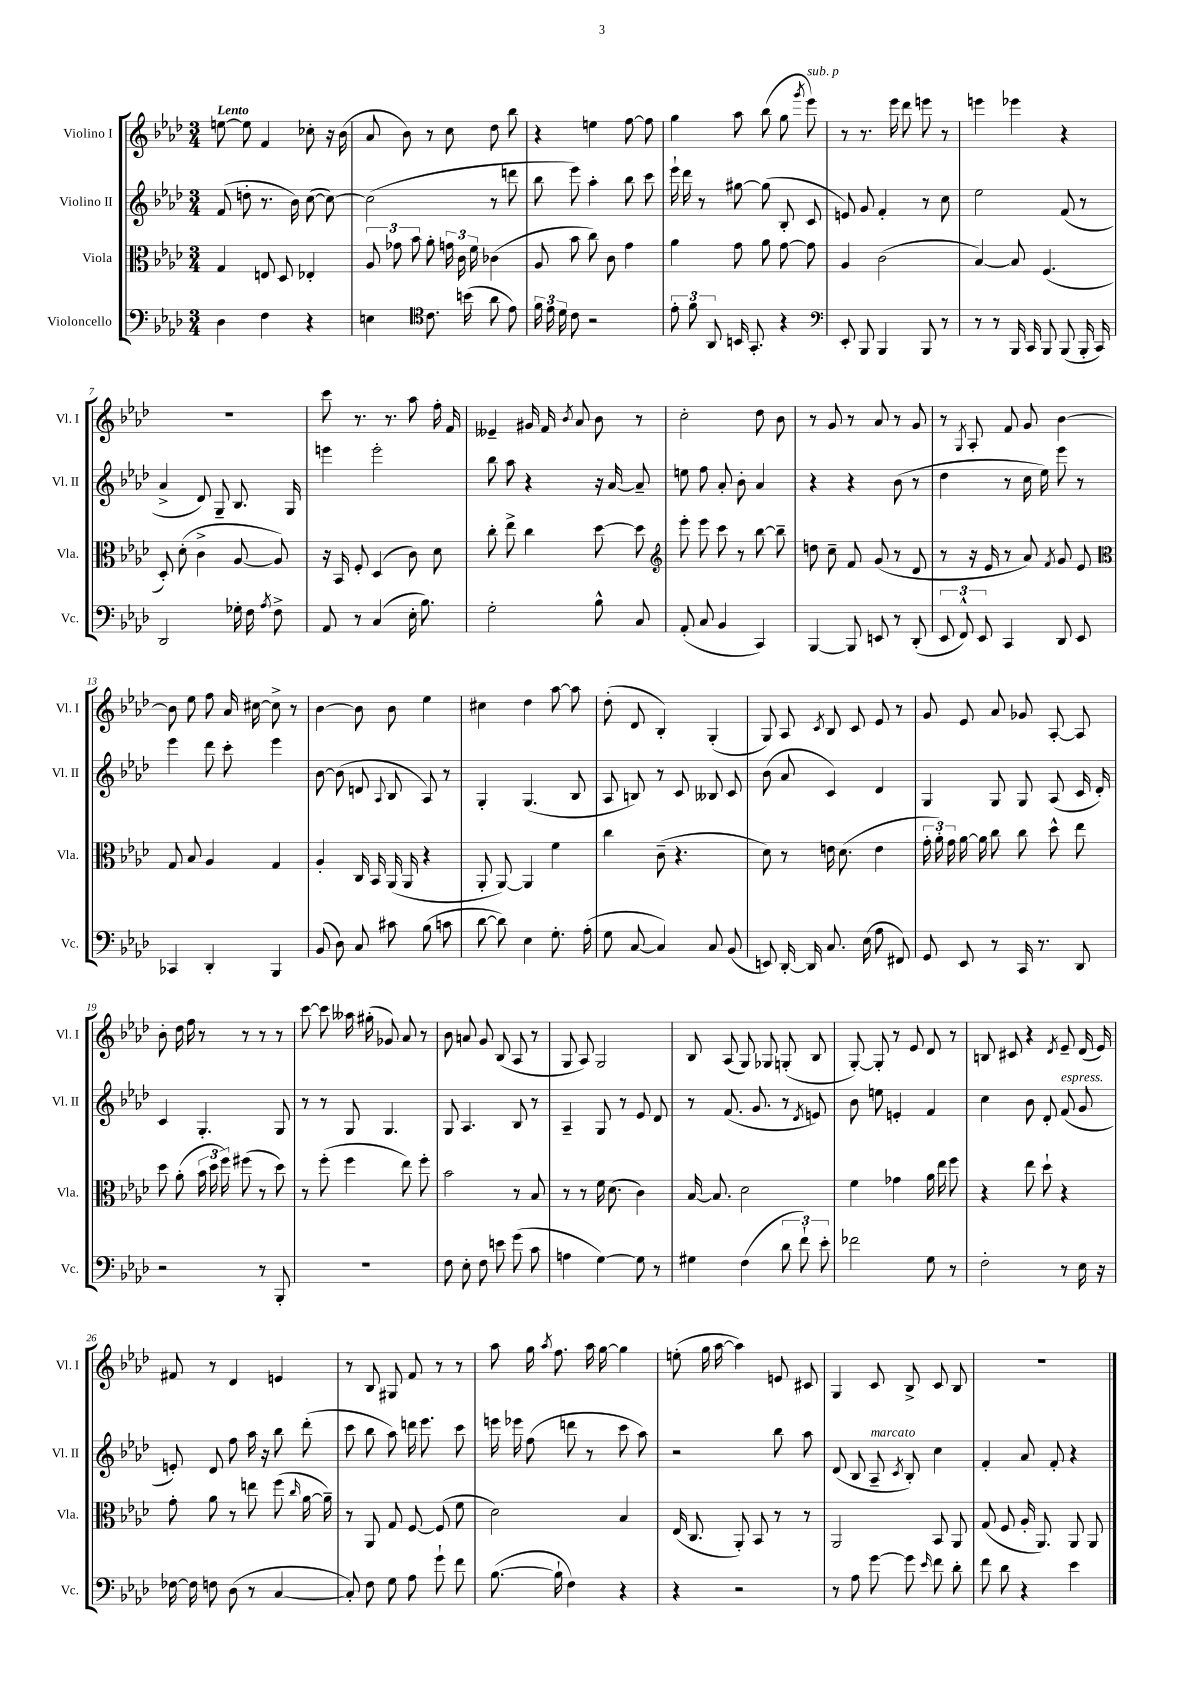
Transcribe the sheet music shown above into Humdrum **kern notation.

**kern	**kern	**kern	**kern
*staff4	*staff3	*staff2	*staff1
*clefF4	*clefC3	*clefG2	*clefG2
*k[b-e-a-d-]	*k[b-e-a-d-]	*k[b-e-a-d-]	*k[b-e-a-d-]
*M3/4	*M3/4	*M3/4	*M3/4
4D-	4G	(8f	[8ee
.	.	8dd'	8ee]
4F	8E	8.r	4f
.	8D-	.	.
.	.	16b-)	.
4r	4E-'	([8cc	8cc-'
.	.	8cc_)	16r
.	.	.	(16b-
=	=	=	=
4E	12A-	(2cc]	8a-
.	12g-	.	.
.	.	.	8b-)
.	12b-	.	.
*clefC4	*	*	*
8.c	8a-'	.	8r
.	24g	.	8cc
.	24c	.	.
(16b	.	.	.
.	24f	.	.
8a-	(4c-	8r	8dd-
8e-)	.	8ddd	8bb-
=	=	=	=
24f	8A-	8bb-	4r
24e-	.	.	.
24d-	.	.	.
8c	8b-	8eee-)	.
2r	8cc)	4aa-'	4ee
.	8c	.	.
.	4g	8bb-	[8ff
.	.	8ccc	8ff]
=	=	=	=
12e-'	4a-	16eee-`	4gg
.	.	16ddd-	.
12f	.	.	.
.	.	8r	.
12AA-	.	.	.
16BB	8g	[8gg#	8aa-
8.GG'	.	.	.
.	8a-	(8gg#]	(8bb-
4r	[8g	8B-'	8gg
.	.	.	8qggg
.	8g]	8c	8eee-)
=	=	=	=
*clefF4	*	*	*
8EE-'	4A-	8e)	8r
8BBB-	.	8g	8.r
4BBB-	(2c	4f'	.
.	.	.	16eee-
.	.	.	8ddd-
8BBB-	.	8r	8eee
8r	.	8cc	8r
=	=	=	=
8r	[4B-)	2ee-	4eee
8r	.	.	.
16BBB-	8B-]	.	4eee-
16CC	.	.	.
8BBB-	(4.F	.	.
(8BBB-	.	(8f	4r
16BBB-'	.	8r	.
16CC)	.	.	.
=	=	=	=
2DD-	8D-')	4a-^	2.r
.	(8d-'	.	.
.	4c^	8d-)	.
.	.	8G~	.
16G-'	[8A-	8.B-	.
16F	.	.	.
8qA-	.	.	.
8F^	8A-])	.	.
.	.	16G	.
=	=	=	=
8AA-	16r	4eee	8ccc
.	16BB-	.	.
8r	8F'	.	8.r
(4C	(4D-	2eee'	.
.	.	.	8.r
16E-'	8c)	.	8aa-
8.B-)	.	.	.
.	8d-	.	16ff'
.	.	.	16f
=	=	=	=
2G'	8cc'	8bb-	4e--~
.	8ee-^	8aa-	.
.	4cc	4r	16g#
.	.	.	16f
.	.	.	8qb-
.	.	.	8a-
8B-^^	[8dd-	16r	8b-
.	.	[16a-	.
8C	8dd-]	8a-~]	8r
=	=	=	=
*	*clefG2	*	*
(8AA-'	8eee-'	8ee	2cc'
8C	8eee-	8ff	.
4BB-	8ccc	8a-'	.
.	8r	8b-'	.
4CC)	[8bb-	4a-	8dd-
.	8bb-~]	.	8b-
=	=	=	=
[4BBB-	8dd	4r	8r
.	8cc~	.	8g
8BBB-]	8f	4r	8r
8EE	(8g	.	8a-
8r	8r	(8b-	8r
(8DD-'	8d-	8r	8g
=	=	=	=
12EE-	8r	4dd-	8r
12FF^^)	.	.	.
.	.	.	8qG
.	16r	.	8A-'
12EE-	.	.	.
.	16e-	.	.
4CC	8r	8r	8f
.	8a-)	16cc	8g
.	.	16ee-)	.
.	8qf	.	.
8DD-	8g	8eee-	[4b-
8EE-	8e-	8r	.
=	=	=	=
*	*clefC3	*	*
4CC-	8G	4eee-	8b-]
.	8B-	.	8ee-
4DD-'	4A-	8ddd-	8ff
.	.	8ccc'	16a-
.	.	.	[16cc#
4BBB-	4G	4eee-	8cc#^]
.	.	.	8r
=	=	=	=
(8BB-	4A-'	[8b-	[4b-
8D-)	.	(8b-]	.
8C	16C	8d	8b-]
.	16BB-	.	.
.	.	8qqA-	.
8c#	(16AA-	8B-	8b-
.	16AA-	.	.
(8B-	4r	8A-)	4ee-
8c	.	8r	.
=	=	=	=
[8d-	8AA-'	4G'	4cc#
8d-])	[8AA-)	.	.
4E-	4AA-]	(4.G	4dd-
8.G'	4f	.	[8aa-
.	.	8B-	8aa-]
(16A-'	.	.	.
=	=	=	=
8G	4cc	8A-	(8dd-'
[8C	.	8B)	8d-
4C])	(8c~	8r	4B-')
.	4.r	8c	.
8C	.	8B--	(4G'
(8BB-	.	8c	.
=	=	=	=
8EE)	8d-)	(8b-	8G)
[16DD-'	8r	8a-	8A-
16DD-]	.	.	.
.	.	.	8qc
8.C	16e	4c)	8B-
.	(8.d-	.	.
.	.	.	8c
(16E-	.	.	.
8A-	4e	4d-	8e-
8FF#)	.	.	8r
=	=	=	=
8GG	24g'	4G	8g
.	24a-')	.	.
.	24g	.	.
8EE-	[16a-	.	8e-
.	16a-]	.	.
8r	8cc	8G	8a-
16CC	8cc	8G	8g-
8.r	.	.	.
.	8dd-^^	(8A-	[8A-'
8DD-	8ee-	16c	8A-]
.	.	16d-')	.
=	=	=	=
2r	8dd-	4c	8b-'
.	(8a-'	.	16dd-
.	.	.	16ff
.	24b-	4.G'	8r
.	24dd-	.	.
.	24ff)	.	.
.	(8ff#	.	8r
8r	8r	.	8r
8BBB-'	8dd-)	8G	8r
=	=	=	=
2.r	8r	8r	[8ccc
.	(8ff'	8r	8ccc]
.	4ff	8G	16aa--
.	.	.	(16gg#'
.	.	4.G	8g-)
.	8ee-)	.	8a-
.	8ff'	.	8r
=	=	=	=
8F	2b-	8G	8b-
8E-'	.	4.A-	8a
8F	.	.	8g
8e	.	.	(8B-
(8g	8r	8B-	8A-
8c	8B-	8r	8r
=	=	=	=
4A	8r	4A-~	8G
.	8r	.	8A-)
[4G)	16f	8G	2G
.	(8.d-	.	.
.	.	8r	.
8G]	4c)	8e-	.
8r	.	8d-	.
=	=	=	=
4G#	[16B-	8r	8B-
.	8.B-]	.	.
.	.	(8.f	(8A-
(4F	2d-	.	8G)
.	.	8.g	.
.	.	.	8G-
12d-	.	8r	(8G'
12f`)	.	.	.
.	.	8qd-	.
.	.	8e)	8B-
12e-'	.	.	.
=	=	=	=
2f-	4f	8b-	[8G')
.	.	8ee	8G']
.	4g-	4e'	8r
.	.	.	8e-
8G	16a-	4f	8d-
.	16ee-	.	.
8r	8ff	.	8r
=	=	=	=
2F'	4r	4cc	8B
.	.	.	8c#
.	8ee-	8b-	4r
.	8dd-`	8d-'	.
.	.	.	8qd-
8r	4r	(8f	8e-~
16E-	.	8g	(16d-
16r	.	.	16e-)
=	=	=	=
[16F-	8g'	8e')	8f#
16F-]	.	.	.
8F	8a-	8d-	8r
(8D-	8r	8ff	4d-
8r	8ee	16aa-	.
.	.	16r	.
[4C	(8ff	8bb-	4e
.	16qqcc	.	.
.	[16a-	(8ddd-'	.
.	16a-~])	.	.
=	=	=	=
8C'])	8r	8ccc	8r
8F	8AA-	8bb-	8B-
8G	8G	8aa-)	8G#
8A-	[8F	16ddd	8f
.	.	8.eee-	.
8g`	(8F]	.	8r
8f	8f	8ccc	8r
=	=	=	=
([8.B-	2d-)	16eee	8aa-
.	.	16eee-	.
.	.	(8ff	16gg
.	.	.	8qaa-
16B-`]	.	.	8.ff
4F)	.	8ddd	.
.	.	8r	16aa-
.	.	.	[16gg
4r	4B-	8ccc	4gg]
.	.	8aa-)	.
=	=	=	=
4r	(16E-	2r	(8ee'
.	8.C	.	.
.	.	.	16gg
.	.	.	[16aa-
2r	8AA-')	.	4aa-])
.	8BB-	.	.
.	8r	8bb-	8e
.	8r	8aa-	8c#
=	=	=	=
8r	2AA-	(8d-	4G
8A-	.	8B-	.
[8g	.	8A-~	8c
.	.	8qc	.
8g]	.	8B-')	8B-^
16qqe-	.	.	.
8f	8BB-	4cc	8c
8d-'	8AA-	.	8B-
=	=	=	=
8f	(8G	4f'	2.r
8d-	8F	.	.
4r	16A-'	8a-	.
.	8.AA-)	.	.
.	.	8f'	.
4e-	8AA-	4r	.
.	8AA-	.	.
==	==	==	==
*-	*-	*-	*-
